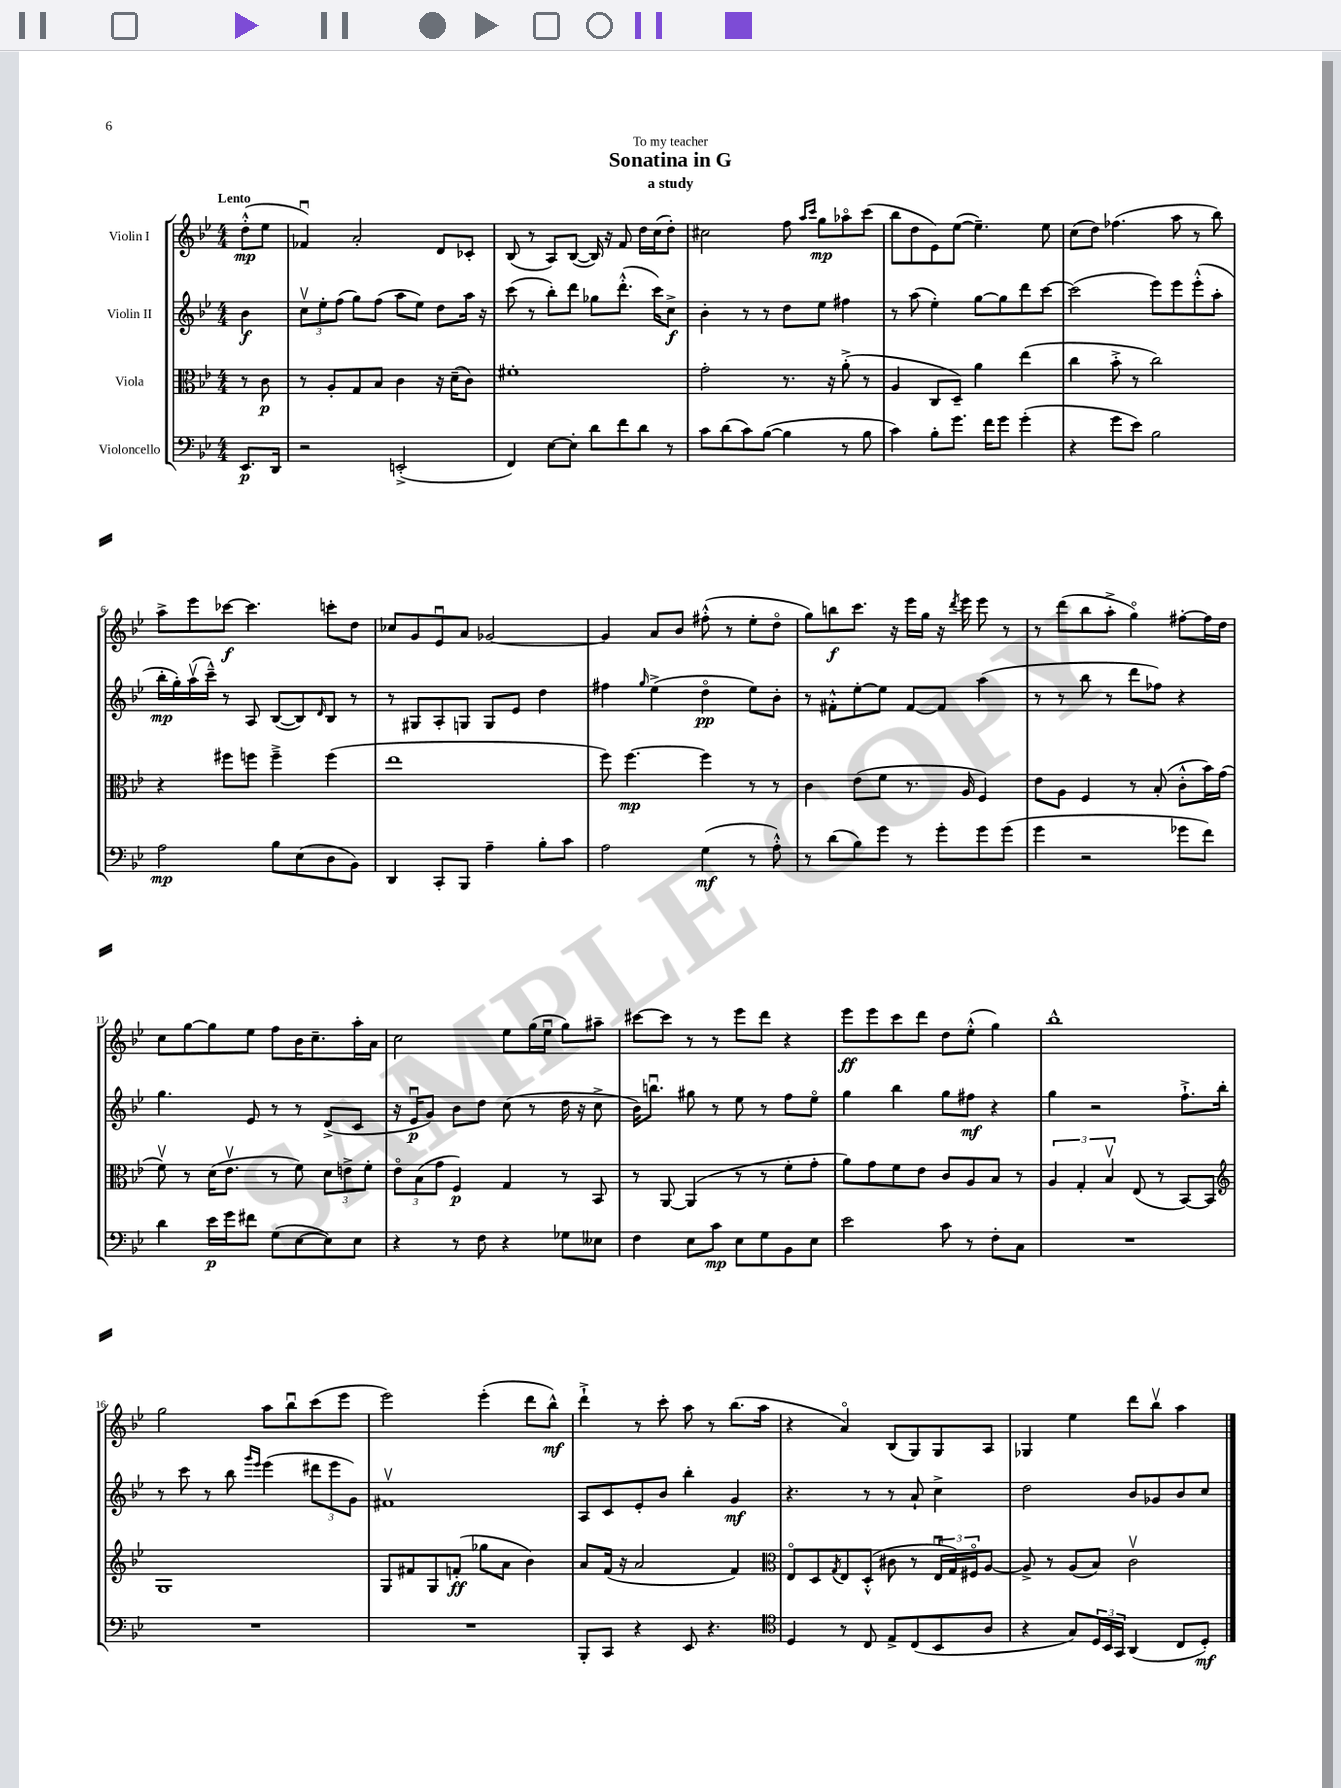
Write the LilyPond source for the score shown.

\header { title = "Sonatina in G" subtitle = "a study" dedication = "To my teacher" }
<<
\new StaffGroup <<
\new Staff = "s0" \with { instrumentName = "Violin I" } {
    \clef treble \key bes \major \numericTimeSignature \time 4/4 \partial 4 \tempo "Lento"
    d''8-.-^\mp( ees''8 |
    fes'4\downbow) a'2-. d'8 ces'8-. |
    bes8( r8 a8) bes8~( bes16) r16 f'8 d''16 c''16( d''8-.) |
    cis''2 f''8 \grace { a''16 c'''16 } g''8\mp aes''8\flageolet c'''8( |
    bes''8 d''8 ees'8) ees''8~( ees''4.--) ees''8 |
    c''8( d''8) fes''4.( a''8 r8 bes''8) |
    a''8-> ees'''8 ces'''8~\f ces'''4. c'''8-. d''8 |
    ces''8 g'8 ees'8\downbow a'8 ges'2~ |
    ges'4 a'8 bes'8 fis''8-.-^( r8 ees''8-. d''8\flageolet |
    g''8) b''8\f c'''8. r16 ees'''16 g''16 r16 \acciaccatura { d'''8 } ees'''16 ees'''8 r8 |
    r8 d'''8( bes''8 a''8-.-> g''4\flageolet) fis''8~-. fis''16 d''16 |
    c''8 g''8~ g''8 ees''8 f''8 bes'16 c''8.-- a''16-. a'16 |
    c''2 ees''8 g''16( ees''16\downbow g''8) ais''8-- |
    cis'''8~ cis'''8 r8 r8 ees'''8 d'''8 r4 |
    ees'''8\ff ees'''8 c'''8 d'''8 d''8 ees''8-.-^( g''4) |
    bes''1-^ |
    g''2 a''8 bes''8\downbow c'''8( ees'''8 |
    ees'''2) ees'''4-.( d'''8 bes''8-^\mf) |
    d'''4-!-> r8 c'''8-. a''8 r8 bes''8.( a''16 |
    r4 a'4\flageolet) bes8( g8) g8 a8 |
    ges4 ees''4 d'''8 bes''8\upbow a''4 \bar "|." |
}
\new Staff = "s1" \with { instrumentName = "Violin II" } {
    \clef treble \key bes \major \numericTimeSignature \time 4/4 \partial 4
    bes'4\f |
    \tuplet 3/2 { c''8\upbow ees''8-. f''8( } g''8) f''8( a''8 ees''8) d''8 a''16 r16 |
    c'''8( r8 bes''8-.) d'''8 ges''8 d'''8.-.-^( c'''16) c''8->\f |
    bes'4-. r8 r8 d''8 ees''8 fis''4 |
    r8 a''8( ees''4-.) g''8~ g''8 d'''8 c'''8~ |
    c'''2( ees'''8) ees'''8 ees'''8-.-^( a''8-. |
    bes''16-.\mp g''16-.) a''16\upbow( c'''16---^) r8 a8 bes8~( bes8) \grace { d'16 } bes8 r8 |
    r8 gis8 a8-. g8 g8 ees'8 d''4 |
    fis''4 \grace { g''16 } ees''4->( d''4\flageolet\pp ees''8) bes'8-. |
    r8 fis'8-.-^ ees''8~-. ees''8 fis'8~ fis'8 a''4( |
    r8 r8 bes''8 r8 d'''8 fes''8) r4 |
    g''4. ees'8 r8 r8 d'8->( c'8 |
    r16 ees'16\downbow\p g'8) bes'8 d''8 c''8( r8 d''16 r16 c''8-> |
    bes'16) b''8.\downbow gis''8 r8 ees''8 r8 f''8 ees''8\flageolet |
    g''4 bes''4 g''8 fis''8\mf r4 |
    g''4 r2 f''8.-!-> bes''16-. |
    r8 c'''8 r8 bes''8 \grace { g'''16 ees'''16 } ees'''4( \tuplet 3/2 { dis'''8 ees'''8 g'8) } |
    fis'1\upbow |
    a8 c'8 ees'8-. bes'8 bes''4-. g'4\mf |
    r4. r8 r8 a'8-! c''4-> |
    d''2 bes'8 ges'8 bes'8 c''8 \bar "|." |
}
\new Staff = "s2" \with { instrumentName = "Viola" } {
    \clef alto \key bes \major \numericTimeSignature \time 4/4 \partial 4
    r8 c'8\p |
    r8 a8-. g8 bes8 c'4 r16 d'16--( c'8) |
    fis'1-. |
    g'2-. r8. r16 a'8-.->( r8 |
    a4 c8 d8--) a'4 ees''4( |
    c''4 bes'8-.-> r8 c''2) |
    r4 fis''8 f''8 f''4---> f''4( |
    ees''1 |
    f''8) f''4.~\mp f''4 r8 r8 |
    c'4 ees'8( f'8 r8. a16 f4) |
    ees'8 a8 f4 r8 bes8-.( c'8-.-^ bes'16) g'16( |
    f'8\upbow) r8 d'16( ees'8.\upbow r8 f'8) \tuplet 3/2 { d'8 e'8-> f'8-. } |
    \tuplet 3/2 { ees'8\flageolet bes8( g'8 } f4\p) g4 r8 bes,8 |
    r8 a,8~ a,4( r8 r8 f'8-. g'8-. |
    a'8) g'8 f'8 ees'8 c'8 a8 bes8 r8 |
    \tuplet 3/2 { a4 g4-. bes4\upbow } ees8( r8 bes,8~) bes,8 |
    \clef treble g1 |
    g8 fis'8 g8 f'8-.\ff( ges''8 a'8 bes'4) |
    a'8 f'16( r16 a'2 f'4) |
    \clef alto ees8\flageolet d8 \acciaccatura { g8 } ees8 d8-.-^( cis'8 r8 \tuplet 3/2 { ees16\downbow g16) fis16\flageolet } a8~ |
    a8-> r8 a8( bes8) c'2\upbow \bar "|." |
}
\new Staff = "s3" \with { instrumentName = "Violoncello" } {
    \clef bass \key bes \major \numericTimeSignature \time 4/4 \partial 4
    ees,8.\p d,16 |
    r2 e,2-.->( |
    f,4) ees8~ ees8-. d'8 f'8 d'8 r8 |
    c'8 d'8( c'8) bes8~( bes4 r8 bes8 |
    c'4) bes8-. g'8. f'16 g'8 g'4-.( |
    r4 g'8 ees'8) bes2 |
    a2\mp bes8 ees8( d8 bes,8) |
    d,4 c,8-. bes,,8 a4-- bes8-. c'8 |
    a2 g4\mf( r8 a8-.-^) |
    r8 d'8( bes8) g'8 r8 g'8-. g'8 g'8( |
    g'4 r2 ges'8 f'8) |
    d'4 ees'16\p g'16 fis'8 g8( ees8~ ees8) ees8 |
    r4 r8 f8 r4 ges8 eeses8 |
    f4 ees8 c'8\mp ees8 g8 bes,8 ees8 |
    ees'2 c'8 r8 f8-. c8 |
    R1 |
    R1 |
    R1 |
    bes,,8-. c,8 r4 ees,8 r4. |
    \clef tenor d4 r8 c8 ees8-> c8( bes,8 a8 |
    r4 g8) \tuplet 3/2 { d16 bes,16 g,16 } a,4( c8 d8-.\mf) \bar "|." |
}
>>
>>
